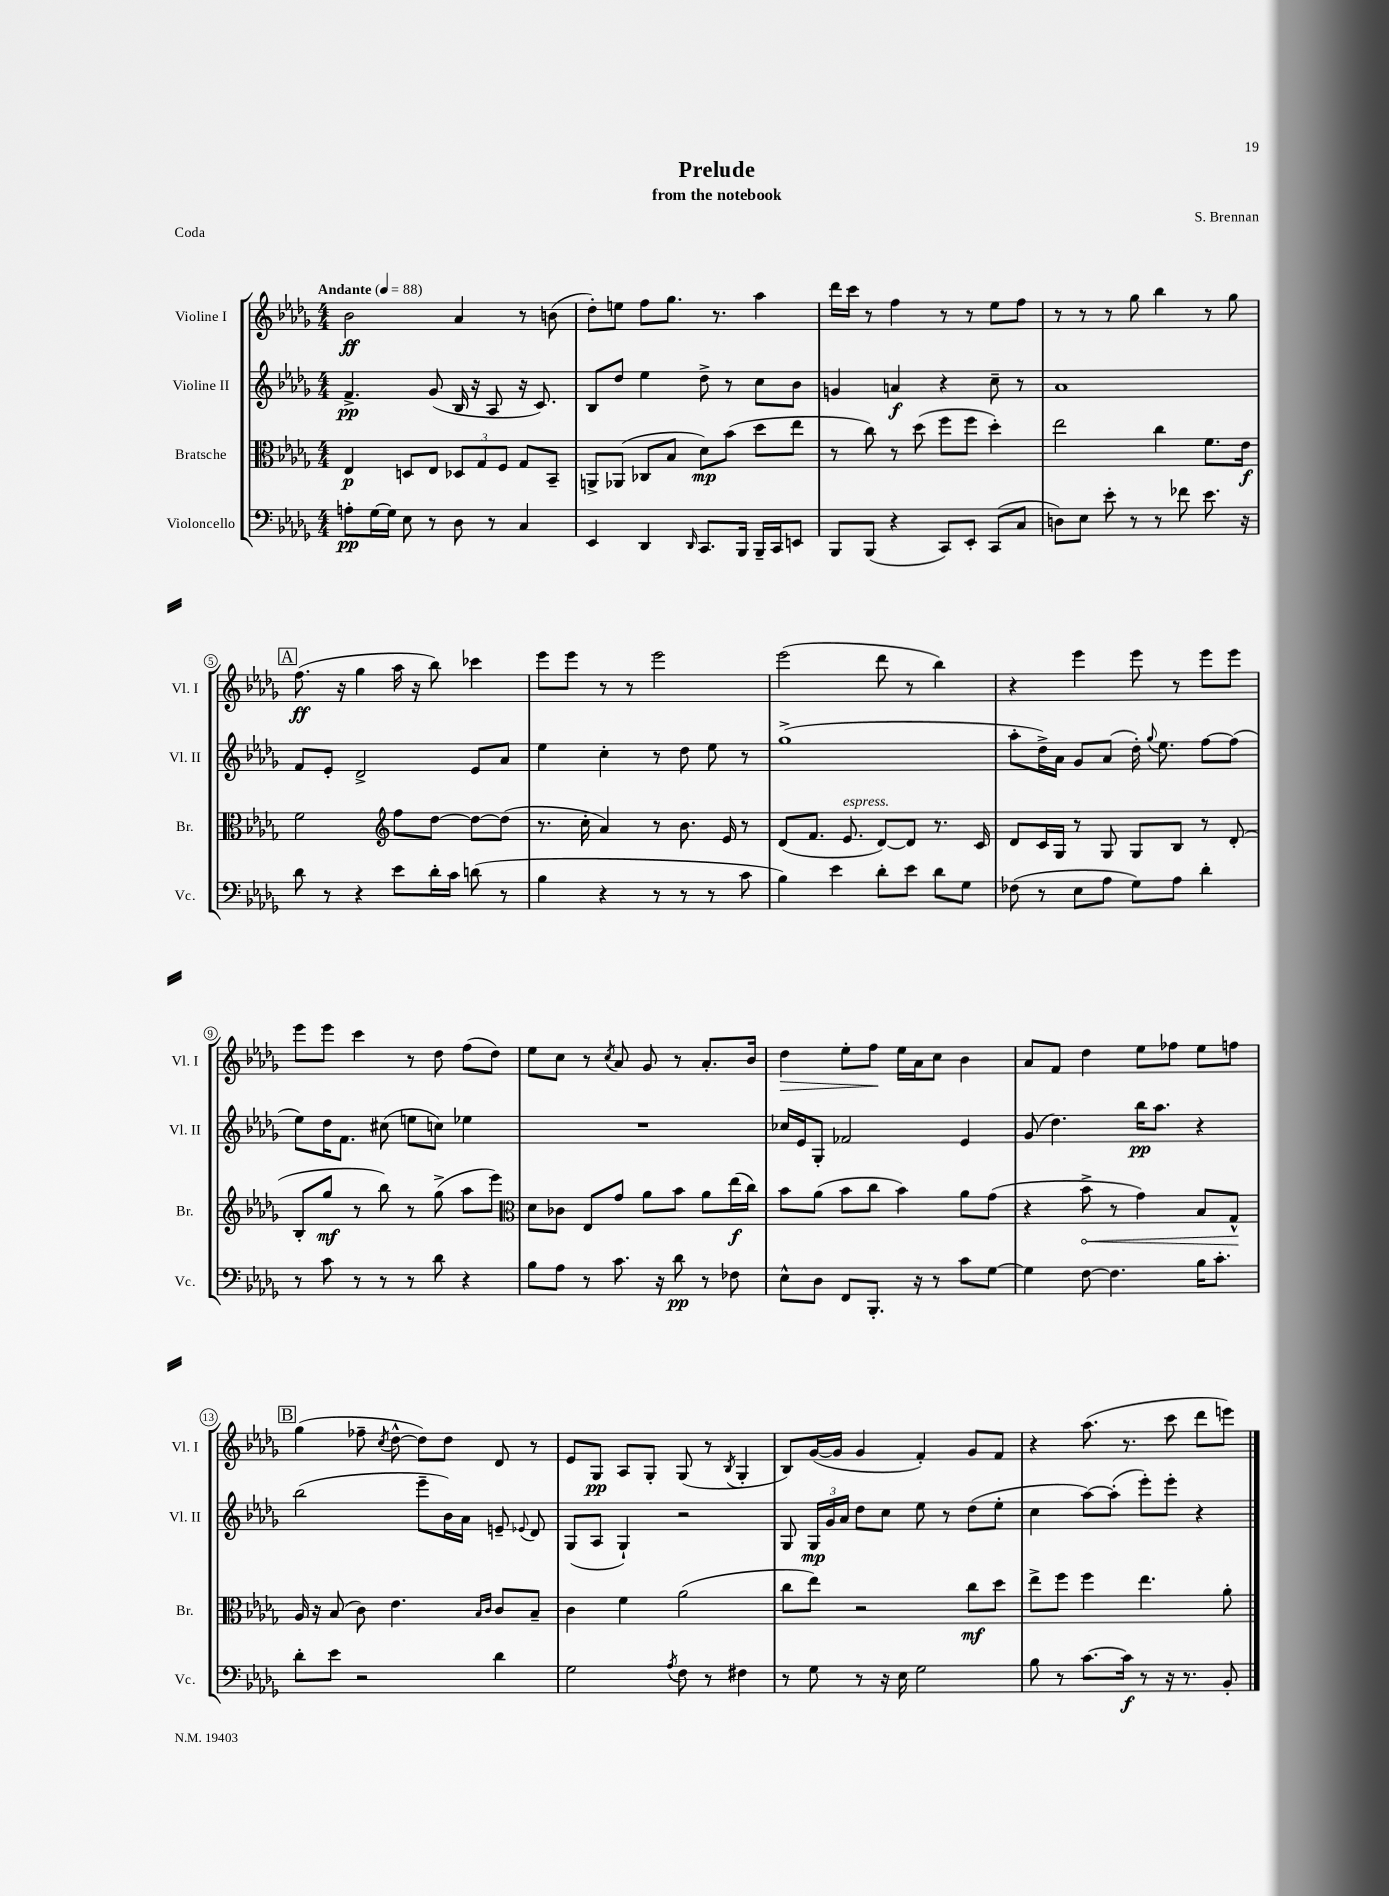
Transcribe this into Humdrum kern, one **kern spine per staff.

**kern	**kern	**kern	**kern
*staff4	*staff3	*staff2	*staff1
*clefF4	*clefC3	*clefG2	*clefG2
*k[b-e-a-d-g-]	*k[b-e-a-d-g-]	*k[b-e-a-d-g-]	*k[b-e-a-d-g-]
*M4/4	*M4/4	*M4/4	*M4/4
*MM88	*MM88	*MM88	*MM88
8A'	4E-	4.f^	2b-
[16G-	.	.	.
16G-]	.	.	.
8E-	8D	.	.
8r	8E-	(8g-	.
8D-	12D-	16B-	4a-
.	.	16r	.
.	12G-	.	.
8r	.	8A-	.
.	12F	.	.
4C	8G-	16r	8r
.	.	8.c)	.
.	8BB-~	.	(8b
=	=	=	=
4EE-	8AA^	8B-	8dd-')
.	(8AA-	8dd-	8ee
4DD-	8C-	4ee-	8ff
.	8B-	.	8.gg-
16qqDD-	.	.	.
8.CC	8d-)	8dd-^	.
.	.	.	8.r
.	(8b-	8r	.
16BBB-	.	.	.
16BBB-~	8dd-	8cc	4aa-
16CC	.	.	.
8EE	8ee-	8b-	.
=	=	=	=
8BBB-	8r	4g	16ddd-
.	.	.	16ccc
(8BBB-	8cc)	.	8r
4r	8r	4a	4ff
.	(8dd-	.	.
8CC)	8ff	4r	8r
8EE-'	8ff	.	8r
(8CC	4dd-')	8cc~	8ee-
8C	.	8r	8ff
=	=	=	=
8D)	2ee-	1a-	8r
8E-	.	.	8r
8e-'	.	.	8r
8r	.	.	8gg-
8r	4cc	.	4bb-
8f-	.	.	.
8.e-	8.f	.	8r
.	.	.	8gg-
16r	16e-	.	.
=	=	=	=
8d-	2f	8f	(8.ff
8r	.	8e-'	.
.	.	.	16r
4r	.	2d-^	4gg-
*	*clefG2	*	*
8e-	8ff	.	16aa-
.	.	.	16r
16d-'	[8dd-	.	8bb-)
16c	.	.	.
(8d	8dd-_	8e-	4ccc-
8r	(8dd-]	8a-	.
=	=	=	=
4B-	8.r	4ee-	8eee-
.	.	.	8eee-
.	16cc'	.	.
4r	4a-)	4cc'	8r
.	.	.	8r
8r	8r	8r	2eee-
8r	8.b-	8dd-	.
8r	.	8ee-	.
.	16e-	.	.
8c	8r	8r	.
=	=	=	=
4B-)	(8d-	(1gg-^	(2eee-
.	8.f	.	.
4e-	.	.	.
.	8.e-	.	.
8d-'	[8d-)	.	8ddd-
8e-	8d-]	.	8r
8d-	8.r	.	4bb-)
8G-	.	.	.
.	16c	.	.
=	=	=	=
(8F-	8d-	8aa-'	4r
8r	16c	16dd-^)	.
.	16G-	16a-	.
8E-	8r	8g-	4eee-
8A-	8G-	(8a-	.
8G-)	8G-	16dd-')	8eee-
.	.	8qqgg-	.
.	.	8.ee-	.
8A-	8B-	.	8r
4d-'	8r	[8ff	8eee-
.	(8d-'	(8ff]	8eee-
=	=	=	=
8r	8B-'	8ee-)	8eee-
8c	8gg-	16dd-	8eee-
.	.	8.f	.
8r	8r	.	4ccc
8r	8bb-)	(8cc#	.
8r	8r	8ee	8r
8d-	(8gg-^	8cc)	8dd-
4r	8aa-	4ee-	(8ff
.	8eee-)	.	8dd-)
=	=	=	=
*	*clefC3	*	*
8B-	8d-	1r	8ee-
8A-	8c-	.	8cc
8r	8E-	.	8r
.	.	.	8qcc
8.c	8g-	.	8a-
.	8a-	.	8g-
16r	.	.	.
8d-	8b-	.	8r
8r	8a-	.	8.a-'
8F-	(16ee-	.	.
.	16cc)	.	16b-
=	=	=	=
8E-^^	8b-	16cc-	4dd-
.	.	16e-	.
8D-	(8a-	8G-'	.
8FF	8b-	2f-	8ee-'
8.BBB-'	8cc	.	8ff
.	4b-)	.	16ee-
16r	.	.	16a-
8r	.	.	8cc
8c	8a-	4e-	4b-
[8G-	(8g-	.	.
=	=	=	=
4G-]	4r	(8g-	8a-
.	.	4.dd-)	8f
[8F	8b-^	.	4dd-
4.F]	8r	.	.
.	4g-)	16bb-	8ee-
.	.	8.aa-	.
.	.	.	8ff-
16B-	8B-	4r	8ee-
8.c'	.	.	.
.	8G-^^	.	8ff
=	=	=	=
8d-'	16A-	(2bb-	(4gg-
.	16r	.	.
8e-	(8B-	.	.
2r	8c)	.	8ff-~
.	.	.	8qcc
.	4.e-	.	[8dd-^^
.	.	8eee-~	8dd-])
.	.	16b-)	8dd-
.	.	16a-	.
.	16qqB-	.	.
.	16qqc	.	.
4d-	8c	8e~	8d-
.	.	8qqe-	.
.	8B-~	8d-	8r
=	=	=	=
2G-	4c	(8G-	8e-
.	.	8A-	8G-
.	4f	4G-`)	8A-
.	.	.	8G-'
8qA-	.	.	.
8F	(2a-	2r	(8G-
8r	.	.	8r
.	.	.	8qB-
4F#	.	.	4G-'
=	=	=	=
8r	8cc	8G-	8B-)
8G-	8ee-)	24G-	([16g-
.	.	24g-	.
.	.	.	16g-]
.	.	24a-	.
8r	2r	8dd-	4g-
16r	.	8cc	.
16E-	.	.	.
2G-	.	8ee-	4f')
.	.	8r	.
.	8cc	(8dd-	8g-
.	8dd-	8ee-'	8f
=	=	=	=
8B-	8ee-^	4cc	4r
8r	8ff	.	.
[8.c	4ff	[8aa-)	(8.aa-
.	.	(8aa-']	.
16c]	.	.	8.r
8r	4.ee-	8eee-')	.
16r	.	8eee-'	8ccc
8.r	.	.	.
.	.	4r	8ddd-
8BB-'	8a-'	.	8eee)
==	==	==	==
*-	*-	*-	*-
